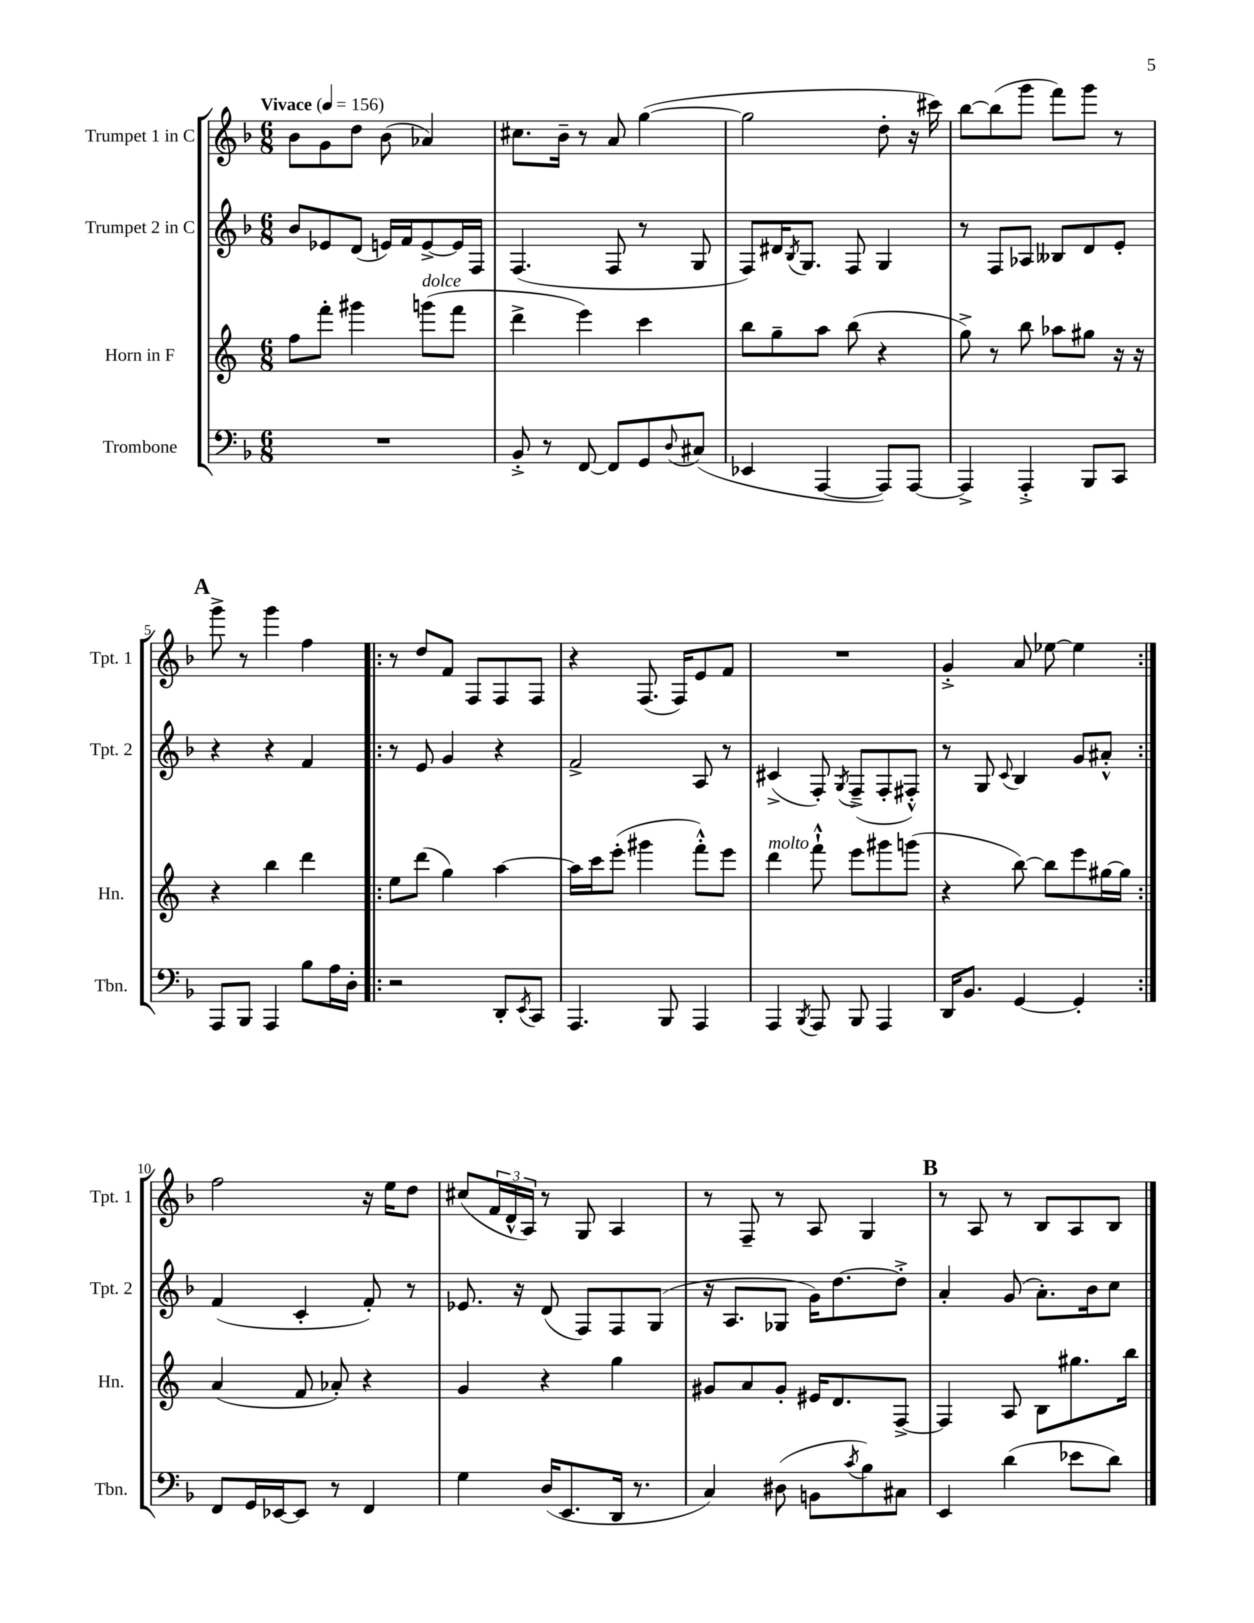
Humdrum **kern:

**kern	**kern	**kern	**kern
*part4	*part3	*part2	*part1
*staff4	*staff3	*staff2	*staff1
*I"Trombone	*I"Horn in F	*I"Trumpet 2 in C	*I"Trumpet 1 in C
*I'Tbn.	*I'Hn.	*I'Tpt. 2	*I'Tpt. 1
*clefF4	*clefG2	*clefG2	*clefG2
*k[b-]	*k[]	*k[b-]	*k[b-]
*M6/8	*M6/8	*M6/8	*M6/8
*MM156	*MM156	*MM156	*MM156
=1	=1	=1	=1
!	!	!	!LO:TX:a:B:t=Vivace
2.r	8ff\L	8b-/L	8b-\L
.	8fff'\J	8e-X/	8g\
.	4ggg#X\	(8d/J	8dd\J
.	.	16en/LL)	(8b-\
.	.	16f/J	.
!	!LO:TX:a:i:t=dolce	!	!
.	(8gggn\L	[8e^/	4a-X/)
.	8fff\J	16e/L]	.
.	.	16F/JJ	.
=2	=2	=2	=2
8BB-'^/	4ddd^\	(4.F/	8.cc#X\L
8r	.	.	.
.	.	.	16b-~\Jk
[8FF/	4eee\)	.	8r
8FF/L]	.	8F/	8a/
8GG/	4ccc\	8r	([4gg\
8qqD/	.	.	.
(8C#X/J	.	8G/	.
=3	=3	=3	=3
4EE-X/	8bb\L	8F/L)	2gg\]
.	8gg~\	16d#X/K	.
.	.	8qB-/	.
.	.	8.G/J	.
[4AAA/	8aa\J	.	.
.	(8bb\	8F/	.
8AAA/L])	4r	4G/	8dd'\
[8AAA/J	.	.	16r
.	.	.	16ccc#X\)
=4	=4	=4	=4
4AAA^/]	8gg^\)	8r	[8bb-\L
.	8r	8F/L	(8bb-\]
4AAA'^/	8bb\	8A-X/J	8ggg\J
.	8aa-X\L	8B--X/L	8fff\L)
8BBB-/L	8gg#X\J	8d/	8ggg\J
8CC/J	16r	8e'/J	8r
.	16r	.	.
!!LO:LB:g=z
!!LO:REH:place=s1:t=A
=5	=5	=5	=5
8AAA/L	4r	4r	8ggg^\
8BBB-/J	.	.	8r
4AAA/	4bb\	4r	4ggg\
8B-\L	4ddd\	4f/	4ff\
16A\L	.	.	.
16D'\JJ	.	.	.
=6!|:	=6!|:	=6!|:	=6!|:
2r	8ee\L	8r	8r
.	(8ddd\J	8e/	8dd/L
.	4gg\)	4g/	8f/J
.	.	.	8F/L
8DD'/L	[4aa\	4r	8F/
8qEE/	.	.	.
8CC/J	.	.	8F/J
=7	=7	=7	=7
4.AAA/	16aa\LL]	2f^/	4r
.	16ccc\J	.	.
.	(8eee'\J	.	.
.	4ggg#X\	.	(8.F/
8BBB-/	.	.	.
.	.	.	16F/KL)
4AAA/	8fff'^^\L)	8A/	8e/
.	8eee\J	8r	8f/J
=8	=8	=8	=8
!	!LO:TX:a:i:t=molto	!	!
4AAA/	4ddd\	(4c#X^/	2.r
8qBBB-/	.	.	.
8AAA/	8fff`^^\	8F'/)	.
.	.	8qG/	.
8BBB-/	8eee\L	(8F~^/L	.
4AAA/	8ggg#X\	8F'/	.
.	(8gggn\J	8F#X'^^/J)	.
=9	=9	=9	=9
16DD/KL	4r	8r	4g'^/
8.BB-/J	.	.	.
.	.	8G/	.
.	.	8qqc/	.
[4GG/	[8bb\)	4B-/	8a/
.	8bb\L]	.	[8ee-X\
4GG'/]	8eee\	8g/L	4ee-\]
.	[16gg#X\L	8a#X'^^/J	.
.	16gg#\JJ]	.	.
!!LO:LB:g=z
=10:|!	=10:|!	=10:|!	=10:|!
8FF/L	(4a/	(4f/	2ff\
16GG/L	.	.	.
[16EE-X/J	.	.	.
8EE-/J]	8f/	4c'/	.
8r	8a-X'/)	.	.
4FF/	4r	8f'/)	16r
.	.	.	16ee\KL
.	.	8r	8dd\J
=11	=11	=11	=11
4G\	4g/	8.e-X/	(8cc#X/L
.	.	.	24f/L
.	.	.	24d^^/
.	.	16r	.
.	.	.	24A/JJ)
(16D/KL	4r	(8d/	8r
8.EE/	.	.	.
.	.	8F/L)	8G/
16DD/Jk	4gg\	8F/	4A/
8.r	.	.	.
.	.	(8G/J	.
=12	=12	=12	=12
4C/)	8g#X/L	16r	8r
.	.	8.A/L	.
.	8a/	.	8F~/
(8D#X\	8g#'/J	8G-X/J	8r
8BBn\L	16e#X/KL	16g\KL)	8A/
.	8.d/	[8.dd\	.
8qc/	.	.	.
8B-\)	.	.	4G/
8C#X\J	[8F^/J	8dd'^\J]	.
!!LO:REH:place=s1:t=B
=13	=13	=13	=13
4EE/	4F/]	4a'/	8r
.	.	.	8A/
(4d\	8A/	(8g/	8r
.	8B\L	8.a'\L)	8B-/L
8e-X\L	8.gg#X\	.	8A/
.	.	16b-\k	.
8d\J)	.	8cc\J	8B-/J
.	16bb\Jk	.	.
==	==	==	==
*-	*-	*-	*-
